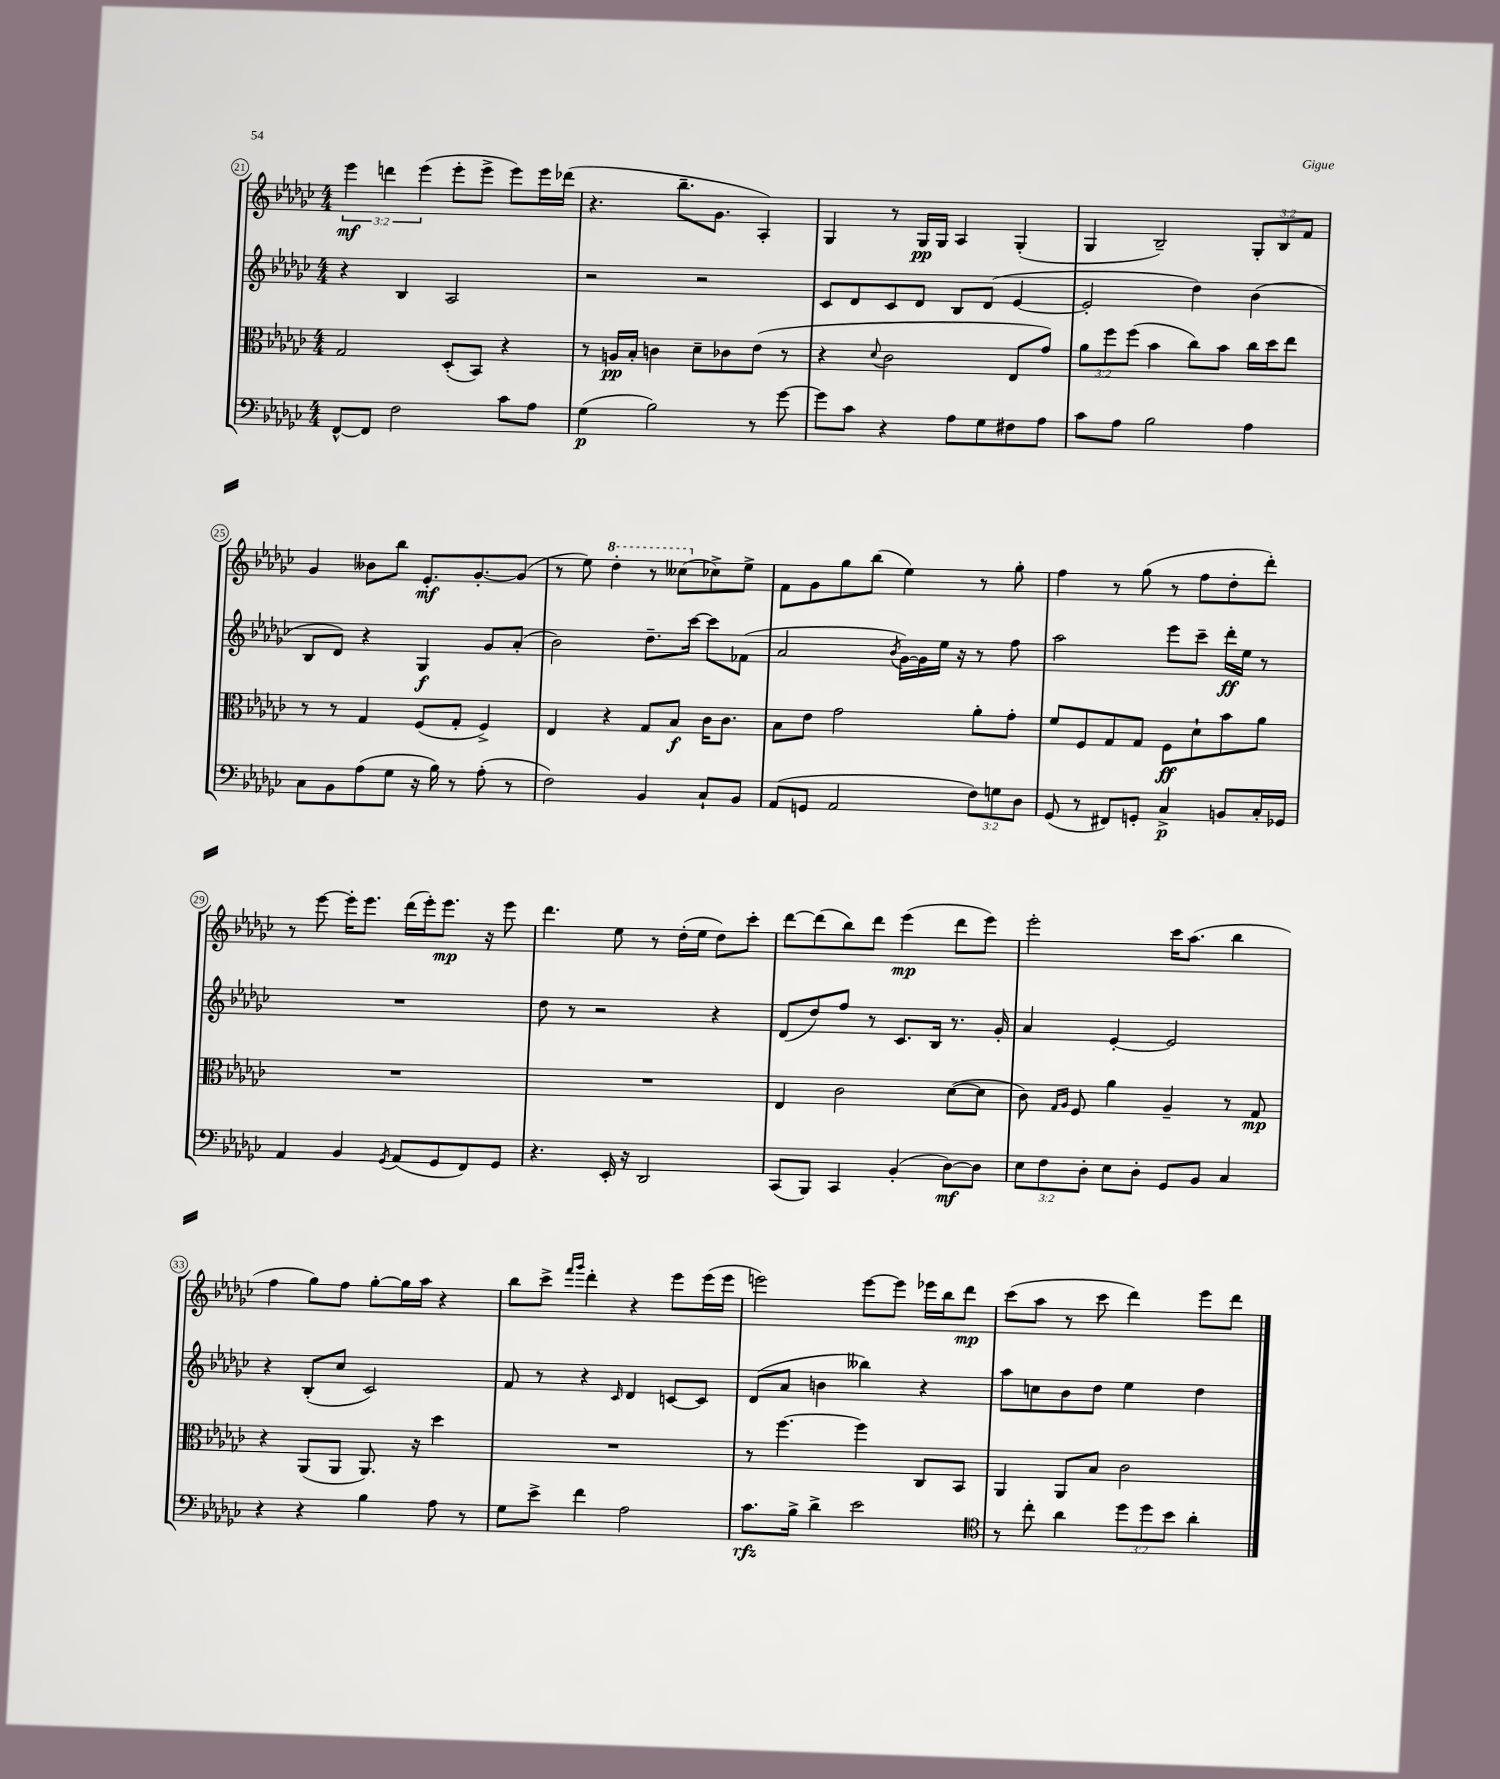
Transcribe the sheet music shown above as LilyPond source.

<<
\new StaffGroup <<
\new Staff = "s0" {
    \clef treble \key ges \major \numericTimeSignature \time 4/4 \override Staff.TupletNumber.text = #tuplet-number::calc-fraction-text
    \tuplet 3/2 { ees'''4\mf d'''4 ees'''4( } ees'''8-. ees'''8-> ees'''8) ees'''16 des'''16( |
    r4. bes''8.-- ges'8. aes4-.) |
    ges4 r8 ges16\pp ges16 aes4 ges4-.( |
    ges4 bes2--) \tuplet 3/2 { ges8-. bes8 f'8 } |
    ges'4 beses'8 bes''8 ees'8.-.\mf ges'8.~-. ges'8( |
    r8 ees''8) \ottava #1 des'''4-. r8 ceses'''8( \ottava #0 ces''!8->) ees''8-> |
    f'8 ges'8 ges''8 bes''8( ees''4) r8 ges''8-. |
    f''4 r8 ges''8( r8 f''8 des''8-. des'''8-.) |
    r8 ees'''8~ ees'''16-. ees'''8. des'''16( ees'''16-.) ees'''8.\mp r16 ees'''8 |
    des'''4. ees''8 r8 des''16-.( ees''16 des''8) ces'''8-. |
    des'''8~ des'''8( bes''8) des'''8 ees'''4\mp( des'''8 ees'''8) |
    ees'''2-. ces'''16 aes''8.( bes''4 |
    f''4 ges''8) f''8 ges''8~-. ges''16 aes''16 r4 |
    bes''8 ces'''8-> \grace { f'''16 ges'''16 } des'''4-. r4 ees'''8 ees'''16( ees'''16 |
    e'''2) e'''8~ e'''8 ees'''16 bes''16 des'''8\mp |
    ces'''8( aes''8 r8 ces'''8 des'''4) ees'''8 des'''8 \bar "|." |
}
\new Staff = "s1" {
    \clef treble \key ges \major \numericTimeSignature \time 4/4
    r4 bes4 aes2 |
    r2 r2 |
    ces'8 des'8 ces'8 des'8 bes8 des'8( ees'4~ |
    ees'2-. des''4) bes'4( |
    bes8 des'8) r4 ges4\f ges'8 aes'8-.( |
    bes'2) des''8.-- ces'''16~ ces'''8 fes'8( |
    aes'2 \acciaccatura { bes'8 } ges'16~) ges'16 ees''16 r16 r8 f''8 |
    aes''2 ees'''8 ces'''8-- des'''16-.\ff ees''16 r8 |
    R1 |
    des''8 r8 r2 r4 |
    des'8( des''8) f''8 r8 ces'8. bes16 r8. ges'16-. |
    aes'4 ees'4~-. ees'2 |
    r4 bes8-.( ces''8 ces'2) |
    f'8 r8 r4 \grace { ces'16 } des'4 c'8~ c'8 |
    des'8( aes'8 b'4 beses''4) r4 |
    aes''8 c''8 bes'8 des''8 ees''4 des''4 \bar "|." |
}
\new Staff = "s2" {
    \clef alto \key ges \major \numericTimeSignature \time 4/4 \override Staff.TupletNumber.text = #tuplet-number::calc-fraction-text
    ges2 des8-.( bes,8) r4 |
    r8 a16\pp bes16-. c'4 des'8-- ces'8 ees'8( r8 |
    r4 \appoggiatura { des'8 } ces'2 ees8 ges'8) |
    \tuplet 3/2 { aes'8 f''8 f''8( } bes'4 ces''8) bes'8 ces''16 des''16 ees''8 |
    r8 r8 ges4 f8( ges8-. f4->) |
    ees4 r4 ges8 bes8\f ces'16 ces'8. |
    bes8 ees'8 ges'2 aes'8-. ges'8-. |
    f'8 f8 ges8 ges8 f8\ff des'8-! bes'8 aes'8 |
    R1 |
    R1 |
    ees4 ces'2 des'8~( des'8 |
    ces'8) \grace { ges16 aes16 } f8 aes'4 aes4-- r8 ges8\mp |
    r4 aes,8( aes,8 aes,8.) r16 des''4 |
    R1 |
    r8 f''4.~ f''4 ces8 bes,8 |
    aes,4 aes,8 bes8 ces'2 \bar "|." |
}
\new Staff = "s3" {
    \clef bass \key ges \major \numericTimeSignature \time 4/4 \override Staff.TupletNumber.text = #tuplet-number::calc-fraction-text
    f,8~-^ f,8 f2 ces'8 aes8 |
    ges4\p( bes2) r8 ges'8~ |
    ges'8 ces'8 r4 aes8 ges8 fis8 aes8 |
    ces'8 aes8 bes2 aes4 |
    ces8 bes,8 aes8( ges8 r16 bes16) r8 aes8-.( r8 |
    f2) bes,4 ces8-! bes,8 |
    aes,8( g,8 aes,2 \tuplet 3/2 { f8) g8 des8 } |
    ges,8( r8 fis,8) g,8-. ces4->\p b,8 ces16-. ges,16 |
    aes,4 bes,4 \acciaccatura { ges,8 } aes,8( ges,8 f,8) ges,8 |
    r4. ees,16-. r16 des,2 |
    ces,8( bes,,8) ces,4 bes,4-.( des8~\mf) des8 |
    \tuplet 3/2 { ees8 f8 des8-. } ees8 des8-. ges,8 bes,8 ces4 |
    r4 r4 bes4 aes8 r8 |
    ges8 ees'8-> f'4 aes2 |
    ces'8.\rfz bes16-> des'4-> ees'2 |
    \clef tenor r8 ces''8-. aes'4 \tuplet 3/2 { des''8 des''8 bes'8 } aes'4-. \bar "|." |
}
>>
>>
\layout { \context { \Score currentBarNumber = #21 \override BarNumber.stencil = #(make-stencil-circler 0.1 0.3 ly:text-interface::print) } }
